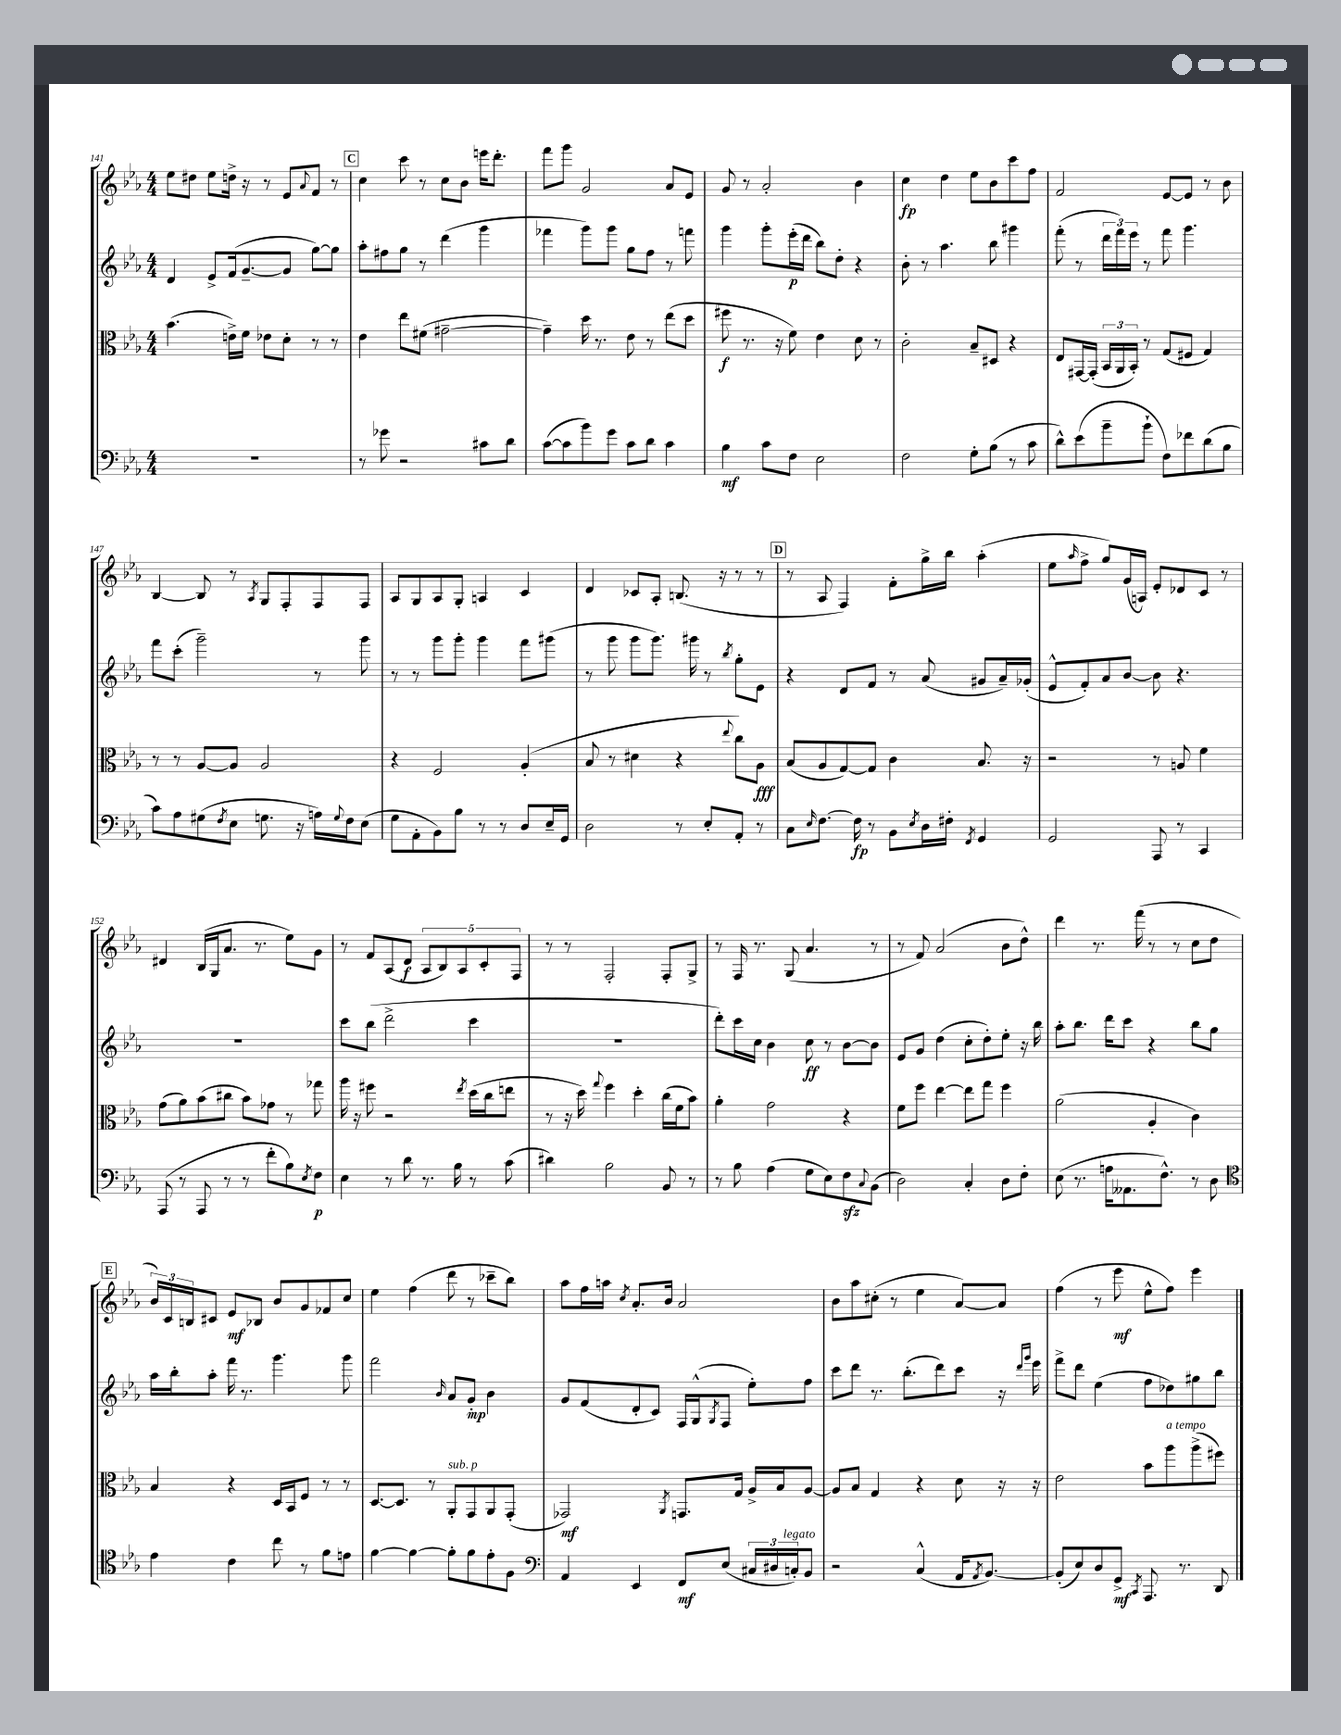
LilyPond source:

<<
\new StaffGroup <<
\new Staff = "s0" {
    \clef treble \key ees \major \numericTimeSignature \time 4/4
    ees''8 dis''8 ees''8 d''16-> r16 r8 ees'8 \appoggiatura { aes'8 } f'8 r8 |
    \mark \markup { \box "C" } c''4 c'''8 r8 c''8 bes'8 e'''16 d'''8.-. |
    f'''8 g'''8 g'2 aes'8 ees'8 |
    g'8 r8 aes'2-. bes'4 |
    c''4\fp d''4 ees''8 bes'8 c'''8 f''8 |
    f'2 ees'8~ ees'8 r8 bes'8 |
    bes4~ bes8 r8 \acciaccatura { aes8 } g8 f8-. f8 f8 |
    aes8 g8 aes8 g8-. a4 c'4 |
    d'4 ces'8 aes8-. b8.( r16 r8 r8 |
    \mark \markup { \box "D" } r8 aes8 f4) f'8-. g''16-> bes''16 aes''4-.( |
    ees''8 \grace { aes''16 } f''8-> g''8) g'16( a16) ees'8-. des'8 c'8 r8 |
    dis'4 bes16( g16 aes'8. r8. ees''8) g'8 |
    r8 f'8 aes8( d'8\f \tuplet 5/4 { aes8 bes8) aes8 c'8-. f8 } |
    r8 r8 f2-. f8-. g8-> |
    r8 f16 r8. g8( aes'4. r8 |
    r8 f'8) aes'2( bes'8 d''8-^) |
    d'''4 r8. f'''16( r8 r8 c''8 d''8 |
    \mark \markup { \box "E" } \tuplet 3/2 { bes'16) c'16 b16 } cis'8 ees'8\mf bes8 bes'8 g'8 fes'8 c''8 |
    ees''4 f''4( d'''8 r8 ces'''8-- bes''8) |
    aes''8 f''16 a''16 \acciaccatura { c''8 } aes'8.-. bes'16 aes'2 |
    bes'8 aes''8 cis''8-.( r8 ees''4 aes'8~) aes'8 |
    f''4( r8 ees'''8\mf ees''8-^ f''8) ees'''4 \bar "|." |
}
\new Staff = "s1" {
    \clef treble \key ees \major \numericTimeSignature \time 4/4
    d'4 ees'8-> f'16( g'8.~-- g'8 g''8~) g''8 |
    \mark \markup { \box "C" } aes''8-. fis''8 g''8 r8 d'''4( g'''4 |
    fes'''4 g'''8) g'''8 g''8 f''8 r8 f'''8 |
    g'''4 g'''8-. ees'''16-.\p( d'''16 bes''8) d''8-. r4 |
    bes'8-. r8 aes''4. bes''8 gis'''4 |
    f'''8-.( r8 \tuplet 3/2 { d'''16 f'''16) ees'''16 } r8 f'''8 g'''4. |
    f'''8 c'''8-.( g'''2--) r8 g'''8 |
    r8 r8 g'''8 g'''8-. g'''4 f'''8 gis'''8( |
    r8 g'''8 g'''8 g'''8.) gis'''16 r8 \acciaccatura { bes''8 } g''8-. ees'8 |
    \mark \markup { \box "D" } r4 d'8 f'8 r8 aes'8( gis'8 aes'16--) ges'16-.( |
    ees'8-^ f'8-.) aes'8 bes'8~ bes'8 r4. |
    R1 |
    c'''8 bes''8( d'''2-> c'''4 |
    R1 |
    d'''8-.) c'''16 c''16 bes'4 c''8\ff r8 bes'8~ bes'8 |
    ees'8 g'8 d''4( c''8-. d''8-.) ees''8-. r16 bes''16 |
    aes''8-. bes''8. d'''16 c'''8 r4 bes''8 g''8 |
    \mark \markup { \box "E" } aes''16 bes''16-. aes''8-. f'''16 r8. g'''4. g'''8 |
    f'''2 \grace { bes'16 } aes'8 g'8-.\mp bes'4 |
    g'8 f'8( d'8-. c'8) f16 g16-^( \acciaccatura { g8 } f8 ees''8-.) f''8 |
    c'''8 d'''8 r8. bes''8.-.( d'''8) c'''8 r16 \grace { d'''16 g'''16 } ees'''16 |
    f'''8-> d'''8 ees''4( f''8 des''8) gis''8 bes''8 \bar "|." |
}
\new Staff = "s2" {
    \clef alto \key ees \major \numericTimeSignature \time 4/4
    bes'4.( e'16->) f'16 ees'8 d'8-. r8 r8 |
    \mark \markup { \box "C" } ees'4 ees''8 fis'8( gis'2~-- |
    gis'4--) d''16 r8. ees'8 r8 ees''8( d''8 |
    fis''8\f r8. r16 f'8) ees'4 d'8 r8 |
    c'2-. bes8-- dis8 r4 |
    ees8 gis,16~ gis,16-.( \tuplet 3/2 { bes,16 aes,16 bes,16-.) } r8 g8( fis8 g4) |
    r8 r8 aes8~ aes8 aes2 |
    r4 f2 aes4-.( |
    bes8 r8 dis'4 r4 \appoggiatura { ees''8 } c''8) aes8\fff |
    \mark \markup { \box "D" } bes8( aes8 g8~) g8 c'4 bes8. r16 |
    r2 r8 a8 f'4 |
    g'8( aes'8) bes'8( cis''8 bes'8) ges'8 r8 ges''8 |
    aes''16 r16 fis''8 r2 \acciaccatura { ees''8 } d''16( c''16 e''8 |
    r8 r16 d''16) \appoggiatura { g''8 } f''4 d''4-. c''16( f'16 bes'8) |
    aes'4-. g'2 r4 |
    f'8 f''8 ees''4~ ees''8 g''8 f''4 |
    aes'2( aes4-. c'4) |
    \mark \markup { \box "E" } bes4 r4 d16 bes,16 f8 r8 r8 |
    d8.~ d8. r8 aes,8-.^\markup { \italic "sub. p" } g,8 aes,8 g,8-.( |
    ges,2\mf) \acciaccatura { aes,8 } g,8. g16 aes16-> bes16 aes8~ |
    aes8 bes8 g4 r4 d'8 r16 r16 |
    ees'2 bes'8 aes''8^\markup { \italic "a tempo" } aes''8->( fis''8) \bar "|." |
}
\new Staff = "s3" {
    \clef bass \key ees \major \numericTimeSignature \time 4/4
    R1 |
    \mark \markup { \box "C" } r8 ges'8 r2 cis'8 d'8 |
    c'8~( c'8 bes'8) g'8 c'8 d'8 c'4 |
    bes4\mf c'8 f8 ees2 |
    f2 g8-. bes8( r8 c'8 |
    d'8-^) ees'8( bes'8-- bes'8-! f8) fes'8 d'8( bes8 |
    c'8) aes8 gis8( \acciaccatura { f8 } ees8 g8. r16 a16) \appoggiatura { g8 } f16 ees8( |
    g8 aes,8-. bes,8) bes8 r8 r8 d8 ees16-- g,16 |
    d2 r8 ees8-. aes,8-. r8 |
    \mark \markup { \box "D" } c8 \grace { ees16 } f8.~ f16\fp r8 bes,8 \acciaccatura { ees8 } d16 fis16-. \acciaccatura { f,8 } g,4 |
    g,2 aes,,8 r8 c,4 |
    aes,,8( r8 aes,,8 r8 r8 f'8-. bes8) \acciaccatura { ees8 } f8\p |
    ees4 r8 d'8 r8. bes16 r8 c'8( |
    dis'4) bes2 bes,8 r8 |
    r8 bes8 aes4( g8 ees8) f8\sfz \appoggiatura { c8 } bes,8( |
    d2) c4-. d8 f8-. |
    ees8( r8. a16 aeses,8. f8.-^) r8 d8 |
    \mark \markup { \box "E" } \clef tenor ees'4 c'4 c''8 r8 f'8 e'8 |
    f'4~ f'4~ f'8-. f'8 ees'8-. f8 |
    \clef bass aes,4 ees,4 f,8\mf ees8( \tuplet 3/2 { cis16 dis16 c16-.^\markup { \italic "legato" }) } bes,8 |
    r2 c4-^( aes,16 \acciaccatura { aes,8 } bes,8.~) |
    bes,8-.( ees8) d8 g,8->\mf \acciaccatura { c,8 } aes,,8. r8. d,8 \bar "|." |
}
>>
>>
\layout { \context { \Score currentBarNumber = #141 } }
